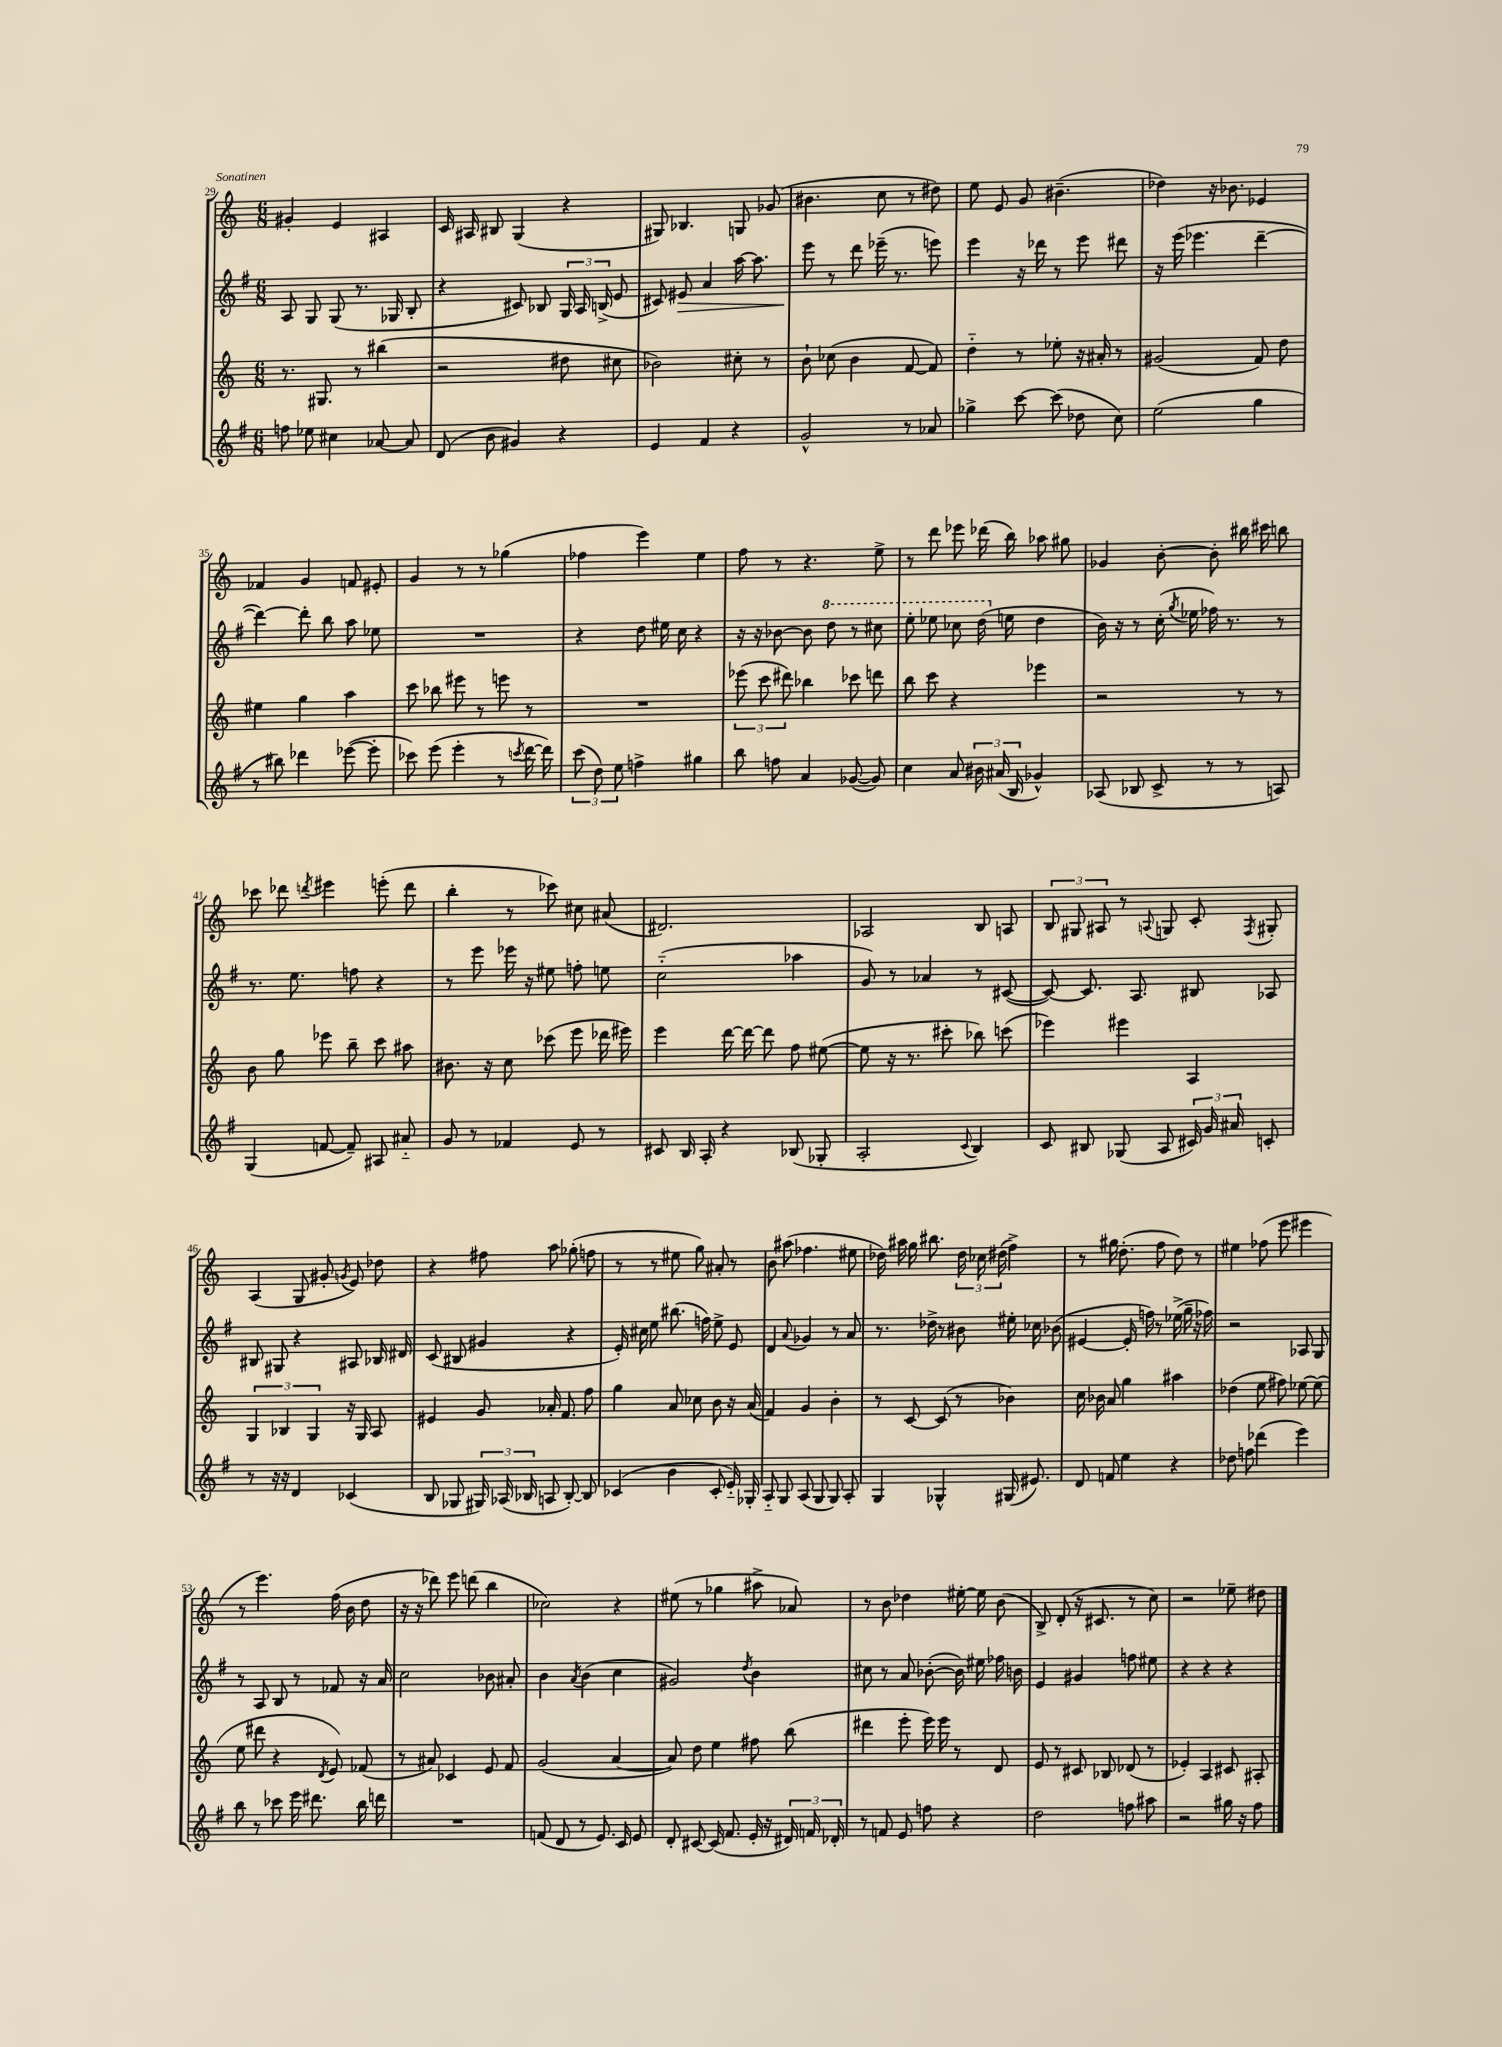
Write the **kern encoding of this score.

**kern	**kern	**kern	**dynam	**kern
*part4	*part3	*part2	*part2	*part1
*staff4	*staff3	*staff2	*staff2	*staff1
*clefG2	*clefG2	*clefG2	*	*clefG2
*k[f#]	*k[]	*k[f#]	*	*k[]
*M6/8	*M6/8	*M6/8	*	*M6/8
=29	=29	=29	=29	=29
8ffn\	8.r	8A/	.	4g#X'/
8ee-X\	.	8G/	.	.
.	8.G#X/	.	.	.
4cc#X\	.	(8G/	.	4e/
.	8r	8.r	.	.
[8a-X/	(4bb#X\	.	.	4A#X/
.	.	16G-X/	.	.
8a-/]	.	8B'/	.	.
=30	=30	=30	=30	=30
(8d/	2r	4r	.	16c/
.	.	.	.	16A#X/
8b\	.	.	.	8B#X/
4g#X/)	.	8c#X/)	.	(4G/
.	.	8B-X/	.	.
4r	8dd#X\	24G/	.	4r
.	.	24A/	.	.
.	.	(24Bn^/	.	.
.	8cc#X\	8e/	.	.
=31	=31	=31	=31	=31
4e/	2b-X\)	8c#X/)	.	8G#X/)
!	!	!	!LO:HP:b	!
.	.	8e#X/	>	4.B-X/
4f#/	.	4a/	.	.
4r	8cc#X'\	[16aa\	.	8Gn/
.	.	8.aa\]	.	.
.	8r	.	.	(8g-X/
=32	=32	=32	=32	=32
2g^^/	8b`\	8eee\	.	4.b#X\
.	(8cc-X\	8r	]	.
.	4b\	8ddd\	.	.
.	.	(16eee-X~\	.	8cc\
.	.	8.r	.	.
8r	[8f/	.	.	8r
8a-X/	8f/])	8eeen\)	.	8dd#X\)
=33	=33	=33	=33	=33
4gg-X^\	4dd\	4eee\	.	8ee\
.	.	.	.	8e/
[8ccc\	8r	16r	.	8g/
.	.	16ddd-X\	.	.
(8ccc\]	8ee-X'\	8r	.	(4.b#X~\
8dd-X\	16r	8eee\	.	.
.	16a#X'/	.	.	.
8cc\)	8r	8ddd#X\	.	.
=34	=34	=34	=34	=34
(2ee\	(2g#X/	16r	.	4dd-X\)
.	.	(16eee\	.	.
.	.	4.eee-X\	.	.
.	.	.	.	16r
.	.	.	.	8.b-X\
4gg\	8f/)	[4ddd~\	.	4e-X/
.	8dd\	.	.	.
!!LO:LB:g=z
=35	=35	=35	=35	=35
8r	4ee#X\	4ddd\_)	.	4f-X/
8bb#X\)	.	.	.	.
4ddd-X\	4gg\	8ddd'\]	.	4g/
.	.	8bb\	.	.
([8eee-X\	4aa\	8aa\	.	8fn/
8eee-'\]	.	8ee-X\	.	8e#X'/
=36	=36	=36	=36	=36
8ccc-X\)	8ccc\	2.r	.	4g/
(8eee\	8bb-X\	.	.	.
4eee'\	8eee#X\	.	.	8r
.	8r	.	.	8r
8r	8eeen\	.	.	(4gg-X\
8qcccn/	.	.	.	.
[16ddd\	8r	.	.	.
16ddd\])	.	.	.	.
=37	=37	=37	=37	=37
(12ccc\	2.r	4r	.	4ff-X\
12dd\)	.	.	.	.
12ee\	.	.	.	.
4ffn^\	.	8dd\	.	4eee\)
.	.	16ee#X\	.	.
.	.	16cc\	.	.
4gg#X\	.	4r	.	4ee\
=38	=38	=38	=38	=38
8bb\	(12eee-X\	16r	.	8ff\
.	.	16r	.	.
.	12ccc\	.	.	.
8ffn\	.	[8b-X\	.	8r
.	12ddd#X\)	.	.	.
4a/	4bb-X\	8b-\]	.	4.r
*	*	*8va	*	*
.	.	8ddd\	.	.
([8g-X/	8ccc-X\	8r	.	.
8g-/])	8dddn\	8ccc#X\	.	8ee^\
=39	=39	=39	=39	=39
4cc\	8bb\	8eee'\	.	8r
.	8ccc\	8eee-X\	.	8ddd\
8a/	4r	8ccc-X\	.	8eee-X\
24b#X\	.	(16ddd\	.	(16ddd-X\
(24a#X/	.	.	.	.
*	*	*X8va	*	*
.	.	16een\	.	16bb\)
24B/	.	.	.	.
4g-X^^/)	4eee-X\	4dd\	.	8aa-X\
.	.	.	.	8gg#X\
=40	=40	=40	=40	=40
(8A-X/	2r	16b\)	.	4g-X/
.	.	16r	.	.
8B-X/	.	8r	.	.
8c^/	.	(16cc'\	.	[8b'\
.	.	8qgg/	.	.
.	.	16ee-X\	.	.
8r	.	16ff-X\)	.	8b'\]
.	.	8.r	.	.
8r	8r	.	.	16bb#X\
.	.	.	.	16ccc#X\
8An/)	8r	8r	.	8bbn\
!!LO:LB:g=z
=41	=41	=41	=41	=41
(4G/	8b\	8.r	.	8ccc-X\
.	8gg\	.	.	8ddd-X\
.	.	8.ee\	.	.
.	.	.	.	8qdddn/
[8fn/	8eee-X\	.	.	4eee#X\
8f~/])	8bb~\	8ffn\	.	.
8A#X/	8ccc\	4r	.	(8eeen'\
8a#X/	8aa#X\	.	.	8ddd\
=42	=42	=42	=42	=42
8g/	8.b#X\	8r	.	4bb'\
8r	.	8eee\	.	.
.	16r	.	.	.
4f-X/	8cc\	16eee-X\	.	8r
.	.	16r	.	.
.	(8ccc-X\	8ee#X\	.	8ccc-X\)
8e/	8eee\	8ffn'\	.	8cc#X\
8r	16ddd-X\	8een\	.	(8a#X/
.	16eee#X\)	.	.	.
=43	=43	=43	=43	=43
8c#X/	4eee\	(2cc\	.	2.d#X/)
16B/	.	.	.	.
16A'/	.	.	.	.
4r	[16ddd\	.	.	.
.	16ddd\_	.	.	.
.	8ddd\]	.	.	.
(8B-X/	8ff\	4aa-X\	.	.
8G-X'/	([8ee#X\	.	.	.
=44	=44	=44	=44	=44
2A'/	8ee#\]	8g/)	.	2A-X/
.	16r	8r	.	.
.	8.r	.	.	.
.	.	4a-X/	.	.
.	8ccc#X'\	.	.	.
8qqc/	.	.	.	.
4B/)	8bb-X\)	8r	.	8B/
.	(8cccn\	([8c#X/	.	8An/
=45	=45	=45	=45	=45
8c/	4eee-X\)	8c#/_)	.	12B/
.	.	.	.	12G#X/
8B#X/	.	8.c#/]	.	.
.	.	.	.	12A#X/
(8G-X/	4eee#X\	.	.	8r
.	.	8.A/	.	.
.	.	.	.	8qqAn/
8A/	.	.	.	8Gn/
24c#X/)	4A/	8B#X/	.	8c'/
24g/	.	.	.	.
24a#X/	.	.	.	.
.	.	.	.	8qF/
8cn'/	.	8A-X/	.	8G#X'/
!!LO:LB:g=z
=46	=46	=46	=46	=46
8r	6G/	8B#X/	.	(4A/
16r	.	8G#X/	.	.
.	6B-X/	.	.	.
16r	.	.	.	.
4d/	.	4r	.	8G/
.	6G/	.	.	.
.	.	.	.	8g#X'/
.	.	.	.	8qgn/
(4c-X/	16r	8A#X/	.	8e/)
.	16G/	.	.	.
.	8A/	16B-X/	.	8dd-X\
.	.	16d#X/	.	.
=47	=47	=47	=47	=47
8B/	4e#X/	(8c/	.	4r
8G-X/	.	8B#X/	.	.
24G#X/)	8g/	4g#X/	.	8ff#X\
(24A-X/	.	.	.	.
24B-X/	.	.	.	.
8An/	16a-X'/	.	.	8aa\
.	8.f/	.	.	.
[8B-'/)	.	4r	.	(8gg-X'\
8B-/]	8ff\	.	.	8ffn\
=48	=48	=48	=48	=48
(4c-X/	4gg\	16e'/)	.	8r
.	.	16cc#X\	.	.
.	.	8ee\	.	8r
4b\	8a/	(8.bb#X\	.	8ee#X\
.	8cc-X\	.	.	8gg\)
.	.	16ffn\)	.	.
8c-'/	8b\	8ee^\	.	8a#X'/
16e/)	16r	8e/	.	8r
16G-X'/	(16a/	.	.	.
=49	=49	=49	=49	=49
8A/	4f/)	4d/	.	8b\
8G/	.	.	.	(8aa#X\
.	.	8qqa/	.	.
(8A/	4g/	4g-X/	.	4.ff-X\
8G/	.	.	.	.
8G/)	4b'\	8r	.	.
8A'/	.	8a/	.	8ee#X\
=50	=50	=50	=50	=50
4G/	8r	8.r	.	16dd-X\)
.	.	.	.	16aa#X\
.	[8c/	.	.	16gg\
.	.	16dd-X^\	.	8.bb#X\
4G-X^^/	(8c/]	8r	.	.
.	8r	8b#X\	.	24dd-\
.	.	.	.	24cc-X\
.	.	.	.	(24dd#X\
(16G#X/	4b-X\)	16ee#X'\	.	4ff^\)
8.e#X/)	.	16cc-X\	.	.
.	.	(8b-X\	.	.
=51	=51	=51	=51	=51
8d/	16cc\	[4e#X/	.	8r
.	16b-X\	.	.	.
8fn/	8a/	.	.	16gg#X\
.	.	.	.	(8.dd'\
4ee\	4gg\	16e#'/]	.	.
.	.	16ffn\)	.	.
.	.	8r	.	8ff\
4r	4aa#X\	(16ee-X^\	.	8dd\)
.	.	16gg~\	.	.
.	.	16r	.	8r
.	.	16ff-X\)	.	.
=52	=52	=52	=52	=52
8dd-X\	(4dd-X\	2r	.	4ee#X\
8ffn\	.	.	.	.
(4ddd-X\	8ee\	.	.	(8ff-X\
.	8ff#X\)	.	.	8eee\
4eee\)	[8ee-X\	8A-X/	.	4eee#X\
.	(8ee-\]	8G/	.	.
!!LO:LB:g=z
=53	=53	=53	=53	=53
8bb\	8ee\	8r	.	8r
8r	8ddd#X\	8A/	.	4.eee\)
8ccc-X\	4r	8B/	.	.
16eee\	.	8r	.	.
8.ddd#X\	.	.	.	.
.	8qd/	.	.	.
.	8e/)	8f-X/	.	(16ff\
.	.	.	.	16b\
16bb\	(8f-X/	16r	.	8dd\
16dddn\	.	16a/	.	.
=54	=54	=54	=54	=54
2.r	8r	2cc\	.	16r
.	.	.	.	16r
.	8a#X/)	.	.	8ddd-X\)
.	4c-X/	.	.	8eee\
.	.	.	.	(8dddn\
.	8e/	8b-X\	.	4bb\
.	8f/	8a#X'/	.	.
=55	=55	=55	=55	=55
(8fn/	(2g/	4b\	.	2cc-X\)
8d/	.	.	.	.
.	.	8qa/	.	.
8r	.	(4b\	.	.
8.e/)	.	.	.	.
.	[4a/	4cc\	.	4r
16c/	.	.	.	.
8e/	.	.	.	.
=56	=56	=56	=56	=56
8d'/	8a/])	2g#X/)	.	(8ee#X\
[8c#X/	8dd\	.	.	8r
(16c#/]	4ee\	.	.	4gg-X\
8.f#/	.	.	.	.
.	.	8qdd/	.	.
16e'/	8ff#X\	4b\	.	8aa#X^\
16r	.	.	.	.
24d#X/)	(8bb\	.	.	8a-X/)
24fn/	.	.	.	.
24d-X'/	.	.	.	.
=57	=57	=57	=57	=57
8r	4ddd#X\	8cc#X\	.	8r
8fn/	.	8r	.	8b\
8e/	8eee'\	8a/	.	4dd-X\
8ffn\	16eee\)	([8b-X'\	.	.
.	16eee\	.	.	.
4r	8r	16b-\])	.	[16ee#X'\
.	.	16ee#X\	.	16ee#\]
.	8d/	16ff-X\	.	(8b\
.	.	16bn\	.	.
=58	=58	=58	=58	=58
2dd\	8e/	4e/	.	8B^/)
.	8r	.	.	(8d'/
.	8c#X/	4g#X/	.	16r
.	.	.	.	8.c#X/
.	8B-X/	.	.	.
8ffn\	(8d-X/	8ffn\	.	8r
8aa#X\	8r	8ee#X\	.	8cc\)
=59	=59	=59	=59	=59
2r	4e-X'/)	4r	.	2r
.	4A/	4r	.	.
16gg#X\	8c#X/	4r	.	8ee-X~\
16r	.	.	.	.
8ff#\	8A#X'/	.	.	8dd#X\
==	==	==	==	==
*-	*-	*-	*-	*-
